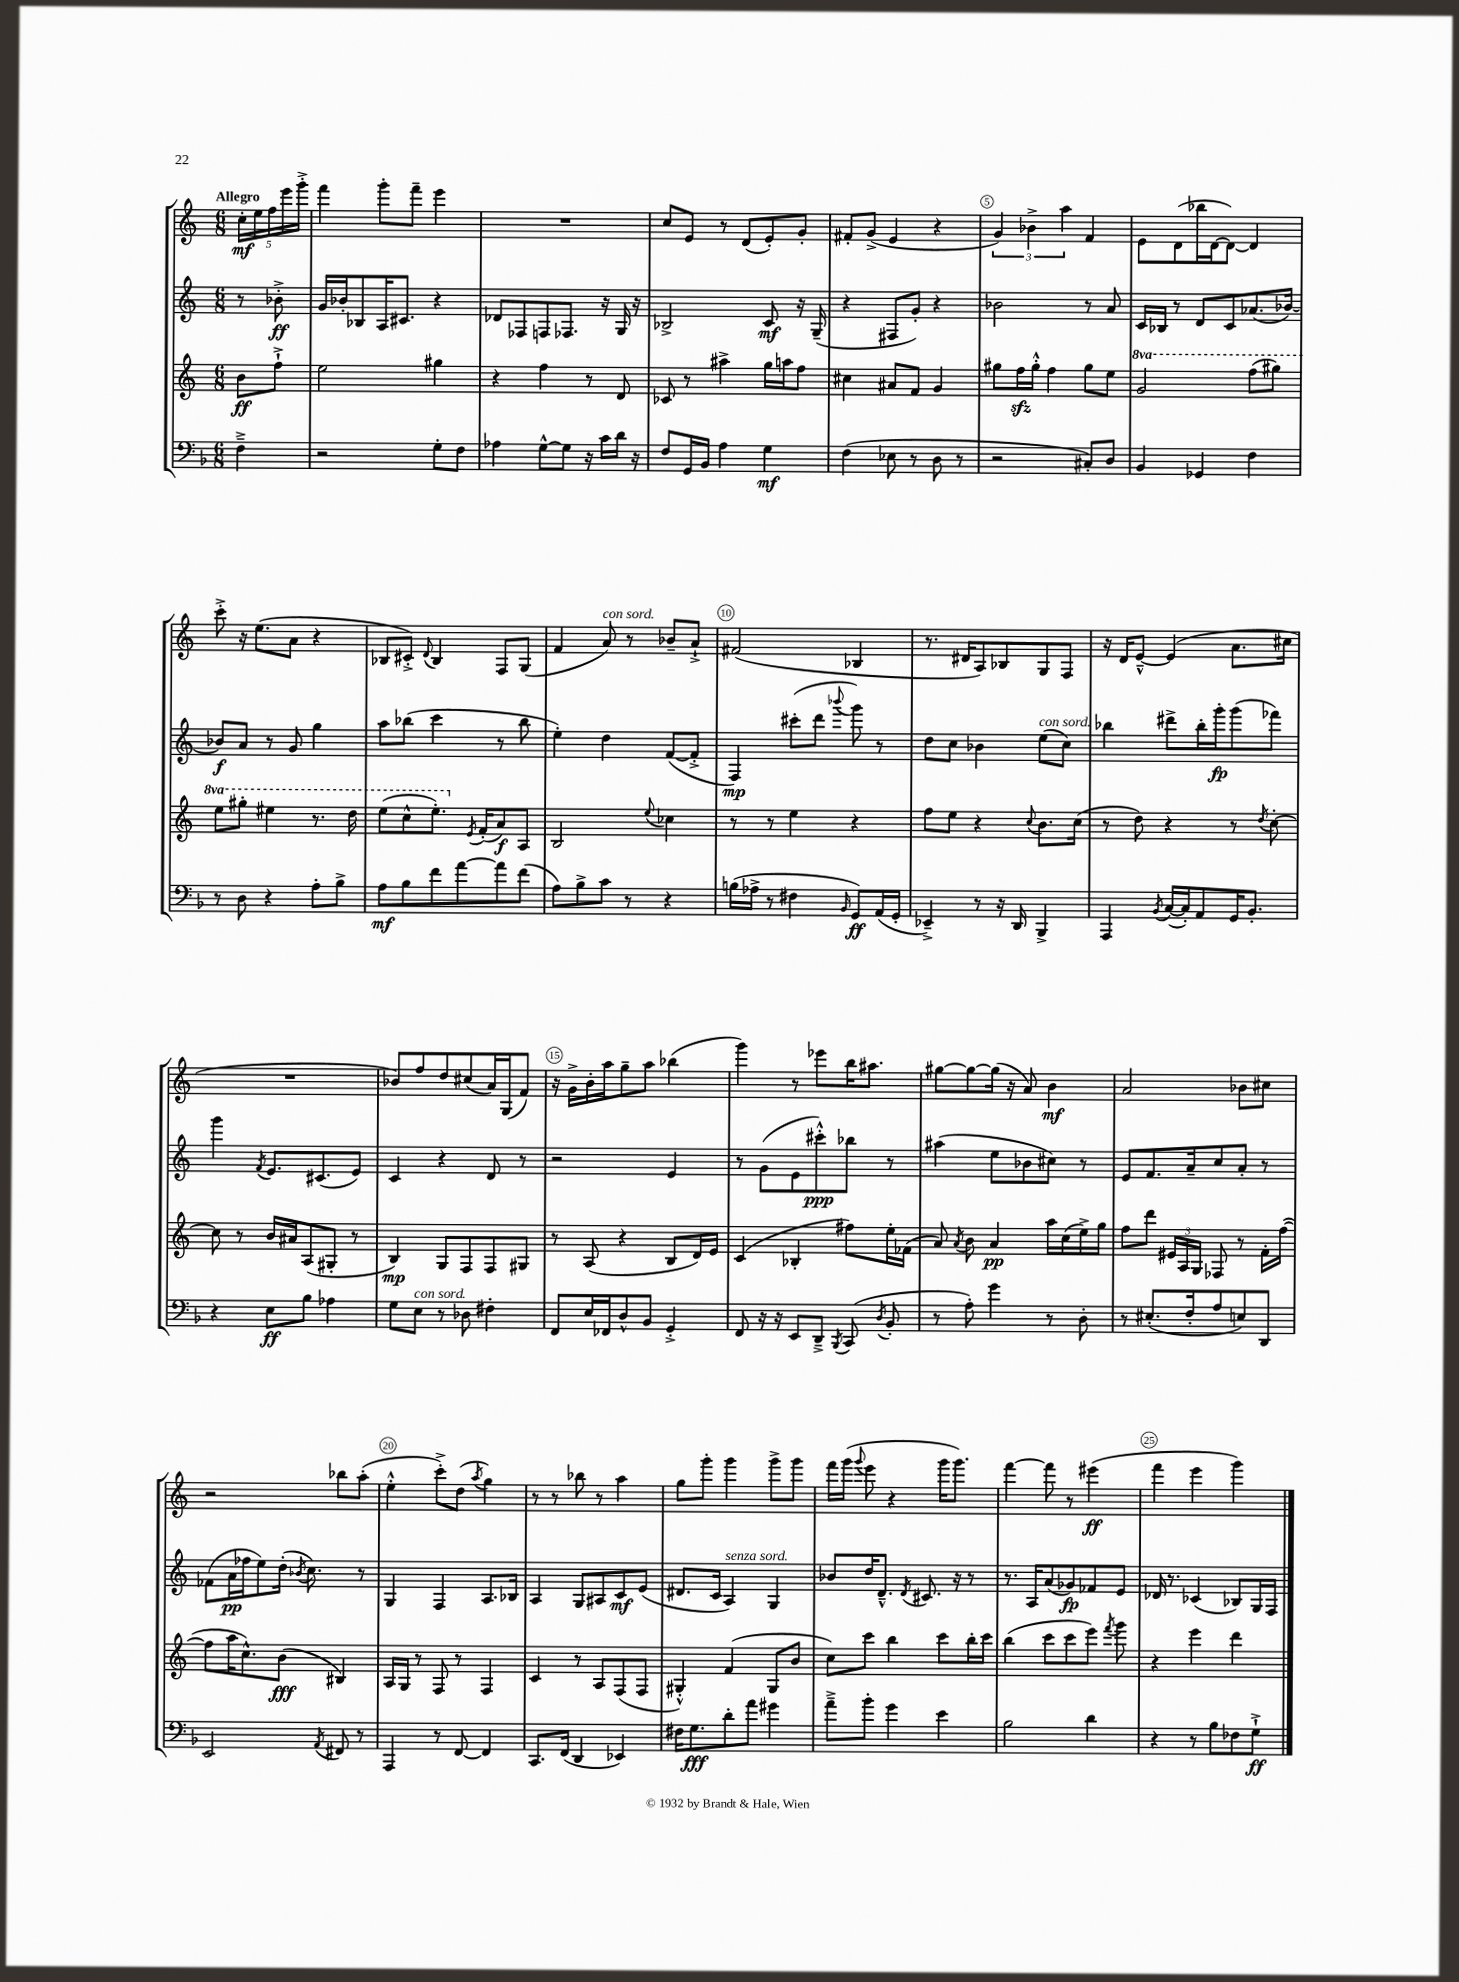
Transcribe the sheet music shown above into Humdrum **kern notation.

**kern	**dynam	**kern	**dynam	**kern	**dynam	**kern	**dynam
*part4	*part4	*part3	*part3	*part2	*part2	*part1	*part1
*staff4	*staff4	*staff3	*staff3	*staff2	*staff2	*staff1	*staff1
*clefF4	*	*clefG2	*	*clefG2	*	*clefG2	*
*k[b-]	*	*k[]	*	*k[]	*	*k[]	*
*M6/8	*	*M6/8	*	*M6/8	*	*M6/8	*
=	=	=	=	=	=	=	=
!	!	!	!	!	!	!LO:TX:a:B:t=Allegro	!
4F~^\	.	8b\L	ff	8r	.	20cc'\LL	mf
.	.	.	.	.	.	20ee\	.
.	.	.	.	.	.	20ff\	.
.	.	8ff`^\J	.	8b-X'^\	ff	.	.
.	.	.	.	.	.	20eee\	.
.	.	.	.	.	.	20ggg'^\JJ	.
=1	=1	=1	=1	=1	=1	=1	=1
2r	.	2ee\	.	16g/LL	.	4fff\	.
.	.	.	.	16b-X'/J	.	.	.
.	.	.	.	8B-X/	.	.	.
.	.	.	.	16A/K	.	8ggg'\L	.
.	.	.	.	8.c#X/J	.	.	.
.	.	.	.	.	.	8fff~\J	.
8G'\L	.	4gg#X\	.	4r	.	4eee\	.
8F\J	.	.	.	.	.	.	.
=2	=2	=2	=2	=2	=2	=2	=2
4A-X\	.	4r	.	8d-X/L	.	2.r	.
.	.	.	.	8F-X/	.	.	.
[8G^^\L	.	4ff\	.	8Fn/	.	.	.
8G\J]	.	.	.	8.F-X/J	.	.	.
16r	.	8r	.	.	.	.	.
16c\LL	.	.	.	16r	.	.	.
16d\JJ	.	8d/	.	16G/	.	.	.
16r	.	.	.	16r	.	.	.
=3	=3	=3	=3	=3	=3	=3	=3
8F/L	.	8c-X/	.	2B-X^/	.	8cc/L	.
16GG/L	.	8r	.	.	.	8e/J	.
16BB-/JJ	.	.	.	.	.	.	.
4A\	.	4aa#X^\	.	.	.	8r	.
.	.	.	.	.	.	(8d/L	.
4G\	mf	16gg\LL	.	8c/	mf	8e'/)	.
.	.	16aan\J	.	.	.	.	.
.	.	8ff\J	.	16r	.	8g'/J	.
.	.	.	.	(16G~/	.	.	.
=4	=4	=4	=4	=4	=4	=4	=4
(4F\	.	4cc#X\	.	4r	.	8f#X'/L	.
.	.	.	.	.	.	(8g^/J	.
8E-X\	.	8a#X/L	.	8F#X/L	.	4e/	.
8r	.	8f/J	.	8g'/J)	.	.	.
8D\	.	4g/	.	4r	.	4r	.
8r	.	.	.	.	.	.	.
=5	=5	=5	=5	=5	=5	=5	=5
2r	.	8gg#X\L	.	2b-X\	.	6g/)	.
.	.	16ffzz\L	.	.	.	.	.
.	.	.	.	.	.	6b-X^\	.
.	.	16gg#'^^\JJ	.	.	.	.	.
.	.	4ff\	.	.	.	.	.
.	.	.	.	.	.	6aa\	.
8C#X'/L)	.	8gg#\L	.	8r	.	4f/	.
8D/J	.	8ee\J	.	8a/	.	.	.
=6	=6	=6	=6	=6	=6	=6	=6
*	*	*8va	*	*	*	*	*
4BB-/	.	2gg/	.	16c/LL	.	8e\L	.
.	.	.	.	16B-X/JJ	.	.	.
.	.	.	.	8r	.	(8d\	.
4GG-X/	.	.	.	8d/L	.	16bb-X\L	.
.	.	.	.	.	.	[16d\J	.
.	.	.	.	8c/	.	8d\J_)	.
4F\	.	(8fff\L	.	(8.a-X/	.	4d/]	.
.	.	8ggg#X\J)	.	.	.	.	.
.	.	.	.	[16b-X/Jk)	.	.	.
!!LO:LB:g=z
=7	=7	=7	=7	=7	=7	=7	=7
8r	.	8eee\L	.	8b-X/L]	f	8ccc'^\	.
8D\	.	8ggg#X'\J	.	8a/J	.	16r	.
.	.	.	.	.	.	(8.ee\L	.
4r	.	4eee#X\	.	8r	.	.	.
.	.	.	.	8g/	.	8a\J	.
8A'\L	.	8.r	.	4gg\	.	4r	.
8B-^\J	.	.	.	.	.	.	.
.	.	16ddd\	.	.	.	.	.
=8	=8	=8	=8	=8	=8	=8	=8
8A\L	mf	(8eee\L	.	8aa\L	.	8B-X/L	.
8B-\	.	8ccc^^\	.	(8bb-X\J	.	8c#X'^/J)	.
.	.	.	.	.	.	8qqd/	.
8f\	.	8.eee'\J)	.	4ccc\	.	4B-/	.
[8a\	.	.	.	.	.	.	.
*	*	*X8va	*	*	*	*	*
.	.	8qe/	.	.	.	.	.
.	.	(16f'/KL	.	.	.	.	.
8a\]	.	8a/)	f	8r	.	8F/L	.
(8f\J	.	8A/J	.	8bb-\	.	(8G/J	.
=9	=9	=9	=9	=9	=9	=9	=9
8A\L)	.	2B/	.	4ee'\)	.	4f/	.
8B-^\	.	.	.	.	.	.	.
!	!	!	!	!	!	!LO:TX:a:i:t=con sord.	!
8c\J	.	.	.	4dd\	.	8a/)	.
8r	.	.	.	.	.	8r	.
.	.	8qqee/	.	.	.	.	.
4r	.	4cc-X\	.	([8f/L	.	8b-X~/L	.
.	.	.	.	8f'^/J]	.	8a`^/J	.
=10	=10	=10	=10	=10	=10	=10	=10
(16Bn\LL	.	8r	.	4F/)	mp	(2f#X/	.
16A-X^\JJ	.	.	.	.	.	.	.
8r	.	8r	.	.	.	.	.
4F#X\	.	4ee\	.	(8ccc#X'\L	.	.	.
.	.	.	.	8ddd\J	.	.	.
16qqBB-/	.	.	.	8qqbbb-X/	.	.	.
8GG/L)	ff	4r	.	8ggg\)	.	4B-X/	.
(16AA/L	.	.	.	8r	.	.	.
16GG'/JJ	.	.	.	.	.	.	.
=11	=11	=11	=11	=11	=11	=11	=11
4EE-X~^/)	.	8ff\L	.	8dd\L	.	8.r	.
.	.	8ee\J	.	8cc\J	.	.	.
.	.	.	.	.	.	16d#X/KL	.
8r	.	4r	.	4b-X\	.	8A/)	.
16r	.	.	.	.	.	8B-X/	.
16DD/	.	.	.	.	.	.	.
.	.	8qqcc/	.	.	.	.	.
!	!	!	!	!LO:TX:a:i:t=con sord.	!	!	!
4BBB-^/	.	8.b\L	.	(8ee\L	.	8G/	.
.	.	.	.	8cc\J)	.	8F/J	.
.	.	(16cc\Jk	.	.	.	.	.
=12	=12	=12	=12	=12	=12	=12	=12
4AAA/	.	8r	.	4bb-X\	.	16r	.
.	.	.	.	.	.	16d/KL	.
.	.	8dd\)	.	.	.	[8e~^^/J	.
8qBB-/	.	.	.	.	.	.	.
([16C/LL	.	4r	.	8ddd#X^\L	.	(4e/]	.
16C'/J])	.	.	.	.	.	.	.
8AA/	.	.	.	16bb-'\L	.	.	.
.	.	.	.	16ggg'\J	fp	.	.
16GG/K	.	8r	.	(8ggg\	.	8.a\L	.
8.BB-'/J	.	.	.	.	.	.	.
.	.	8qdd/	.	.	.	.	.
.	.	[8cc'\	.	8fff-X\J)	.	.	.
.	.	.	.	.	.	16cc#X\Jk	.
!!LO:LB:g=z
=13	=13	=13	=13	=13	=13	=13	=13
4r	.	8cc\]	.	4ggg\	.	2.r	.
.	.	8r	.	.	.	.	.
.	.	.	.	8qf/	.	.	.
8E\L	ff	16b/LL	.	8.e/L	.	.	.
.	.	16a#X/J	.	.	.	.	.
8B-\J	.	(8A/	.	.	.	.	.
.	.	.	.	(8.c#X/	.	.	.
4A-X\	.	8G#X'/J	.	.	.	.	.
.	.	8r	.	8e/J)	.	.	.
=14	=14	=14	=14	=14	=14	=14	=14
8G\L	.	4B/)	mp	4c/	.	8b-X/L)	.
!LO:TX:a:i:t=con sord.	!	!	!	!	!	!	!
8E\J	.	.	.	.	.	8ff/	.
8r	.	8G/L	.	4r	.	8dd/	.
8D-X\	.	8F/	.	.	.	(8cc#X/	.
4F#X'\	.	8F/	.	8d/	.	16a/L)	.
.	.	.	.	.	.	(16G/J	.
.	.	8G#X/J	.	8r	.	8f/J)	.
=15	=15	=15	=15	=15	=15	=15	=15
8FF/L	.	8r	.	2r	.	16r	.
.	.	.	.	.	.	16g^\LL	.
16E/L	.	(8A/	.	.	.	16b'\	.
16FF-X/J	.	.	.	.	.	16aa\J	.
8D^^/	.	4r	.	.	.	8gg~\	.
8BB-/J	.	.	.	.	.	8aa\J	.
4GG'^/	.	8B/L	.	4e/	.	(4bb-X\	.
.	.	16d/L)	.	.	.	.	.
.	.	16e/JJ	.	.	.	.	.
=16	=16	=16	=16	=16	=16	=16	=16
8FF/	.	(4c/	.	8r	.	4ggg\)	.
16r	.	.	.	(8g\L	.	.	.
16r	.	.	.	.	.	.	.
8EE/L	.	4B-X'/	.	8e\	.	8r	.
8DD~^/J	.	.	.	8ccc#X'^^\)	ppp	8eee-X\L	.
8qBBB-/	.	.	.	.	.	.	.
(8CC/	.	8ff#X\L)	.	8bb-X\J	.	16bb\K	.
.	.	.	.	.	.	8.aa#X\J	.
8qD/	.	.	.	.	.	.	.
8BB-'/	.	16ee'\L	.	8r	.	.	.
.	.	(16f-X\JJ	.	.	.	.	.
=17	=17	=17	=17	=17	=17	=17	=17
8r	.	8a/)	.	(4aa#X\	.	[8gg#X\L	.
.	.	8qa/	.	.	.	.	.
8A'\)	.	8b\	.	.	.	8gg#\_	.
4g\	.	4a/	pp	8ee\L	.	(16gg#\Jk]	.
.	.	.	.	.	.	16r	.
.	.	.	.	8b-X\	.	8a/)	.
8r	.	16aa\LL	.	8cc#X\J)	.	4b\	mf
.	.	(16cc\	.	.	.	.	.
8D'\	.	16ee^\)	.	8r	.	.	.
.	.	16gg\JJ	.	.	.	.	.
=18	=18	=18	=18	=18	=18	=18	=18
8r	.	8ff\L	.	8e/L	.	2a/	.
(8.E#X'/L	.	8ddd\J	.	8.f/	.	.	.
.	.	24e#X/LL	.	.	.	.	.
.	.	24A/	.	.	.	.	.
16F'/k	.	.	.	16a~/k	.	.	.
.	.	24G/JJ	.	.	.	.	.
8A/	.	8F-X/	.	8cc/	.	.	.
8En/)	.	8r	.	8a'/J	.	8b-X\L	.
8DD/J	.	16f'\LL	.	8r	.	8cc#X\J	.
.	.	([16ff\JJ	.	.	.	.	.
!!LO:LB:g=z
=19	=19	=19	=19	=19	=19	=19	=19
2EE/	.	8ff\L]	.	(8f-X\L	.	2r	.
.	.	16aa\K	.	16a\L	pp	.	.
.	.	8.cc^^\)	.	16ff-X\J	.	.	.
.	.	.	.	8ee\)	.	.	.
.	.	(8b\J	fff	(16dd'\Jk	.	.	.
.	.	.	.	8qb-X/	.	.	.
.	.	.	.	8.cc\)	.	.	.
8qAA/	.	.	.	.	.	.	.
8FF#X/	.	4B#X/)	.	.	.	8bb-X\L	.
8r	.	.	.	8r	.	(8aa'\J	.
=20	=20	=20	=20	=20	=20	=20	=20
4AAA/	.	16A/LL	.	4G/	.	4ee'^^\	.
.	.	16G/JJ	.	.	.	.	.
.	.	8r	.	.	.	.	.
8r	.	8F/	.	4F/	.	8ccc'^\L)	.
[8FF/	.	8r	.	.	.	(8dd\J	.
.	.	.	.	.	.	8qaa/	.
4FF/]	.	4F/	.	8.A/L	.	4gg\)	.
.	.	.	.	16B-X/Jk	.	.	.
=21	=21	=21	=21	=21	=21	=21	=21
8.CC/L	.	4c/	.	4A/	.	8r	.
.	.	.	.	.	.	8r	.
(16FF/Jk	.	.	.	.	.	.	.
4DD/	.	8r	.	8G/L	.	8bb-X\	.
.	.	8A/L	.	8A#X/	.	8r	.
4EE-X/)	.	(8F/	.	8c/	mf	4aa\	.
.	.	8F/J	.	(8e/J	.	.	.
=22	=22	=22	=22	=22	=22	=22	=22
16F#X\KL	.	4G#X'^^/)	.	8.d#X/L	.	8gg\L	.
8.G\	fff	.	.	.	.	.	.
.	.	.	.	.	.	8ggg'\J	.
.	.	.	.	16c/Jk	.	.	.
!	!	!	!	!LO:TX:a:i:t=senza sord.	!	!	!
8d'\	.	(4f/	.	4A/)	.	4ggg\	.
8a\J	.	.	.	.	.	.	.
4g#X\	.	8G#/L	.	4G/	.	8ggg^\L	.
.	.	8b/J	.	.	.	8ggg\J	.
=23	=23	=23	=23	=23	=23	=23	=23
8a~^\L	.	8cc\L)	.	8b-X/L	.	16fff\LL	.
.	.	.	.	.	.	(16ggg\JJ	.
.	.	.	.	.	.	8qqggg/	.
8b-'\J	.	8ccc\J	.	16dd/K	.	8eee\	.
.	.	.	.	8.d~^^/J	.	.	.
4g\	.	4bb\	.	.	.	4r	.
.	.	.	.	8qd/	.	.	.
.	.	.	.	8.c#X/	.	.	.
4e\	.	8ccc\L	.	.	.	16ggg\KL	.
.	.	.	.	16r	.	8.ggg\J)	.
.	.	16bb'\L	.	8r	.	.	.
.	.	16ccc\JJ	.	.	.	.	.
=24	=24	=24	=24	=24	=24	=24	=24
2B-\	.	(4bb\	.	8.r	.	[4fff\	.
.	.	.	.	16A/KL	.	.	.
.	.	8ccc\L	.	(8a/	.	8fff\]	.
.	.	8ccc\	.	8g-X/)	fp	8r	.
4d\	.	8eee\J)	.	8f-X/	.	(4eee#X\	ff
.	.	8qfff/	.	.	.	.	.
.	.	8ggg\	.	8e/J	.	.	.
=25	=25	=25	=25	=25	=25	=25	=25
4r	.	4r	.	16d-X/	.	4fff\	.
.	.	.	.	8.r	.	.	.
8r	.	4eee\	.	(4c-X/	.	4eee\	.
8B-\L	.	.	.	.	.	.	.
8F-X\	.	4ddd\	.	8B-X/L)	.	4ggg\)	.
8G`^\J	ff	.	.	16G/L	.	.	.
.	.	.	.	16F/JJ	.	.	.
==	==	==	==	==	==	==	==
*-	*-	*-	*-	*-	*-	*-	*-
